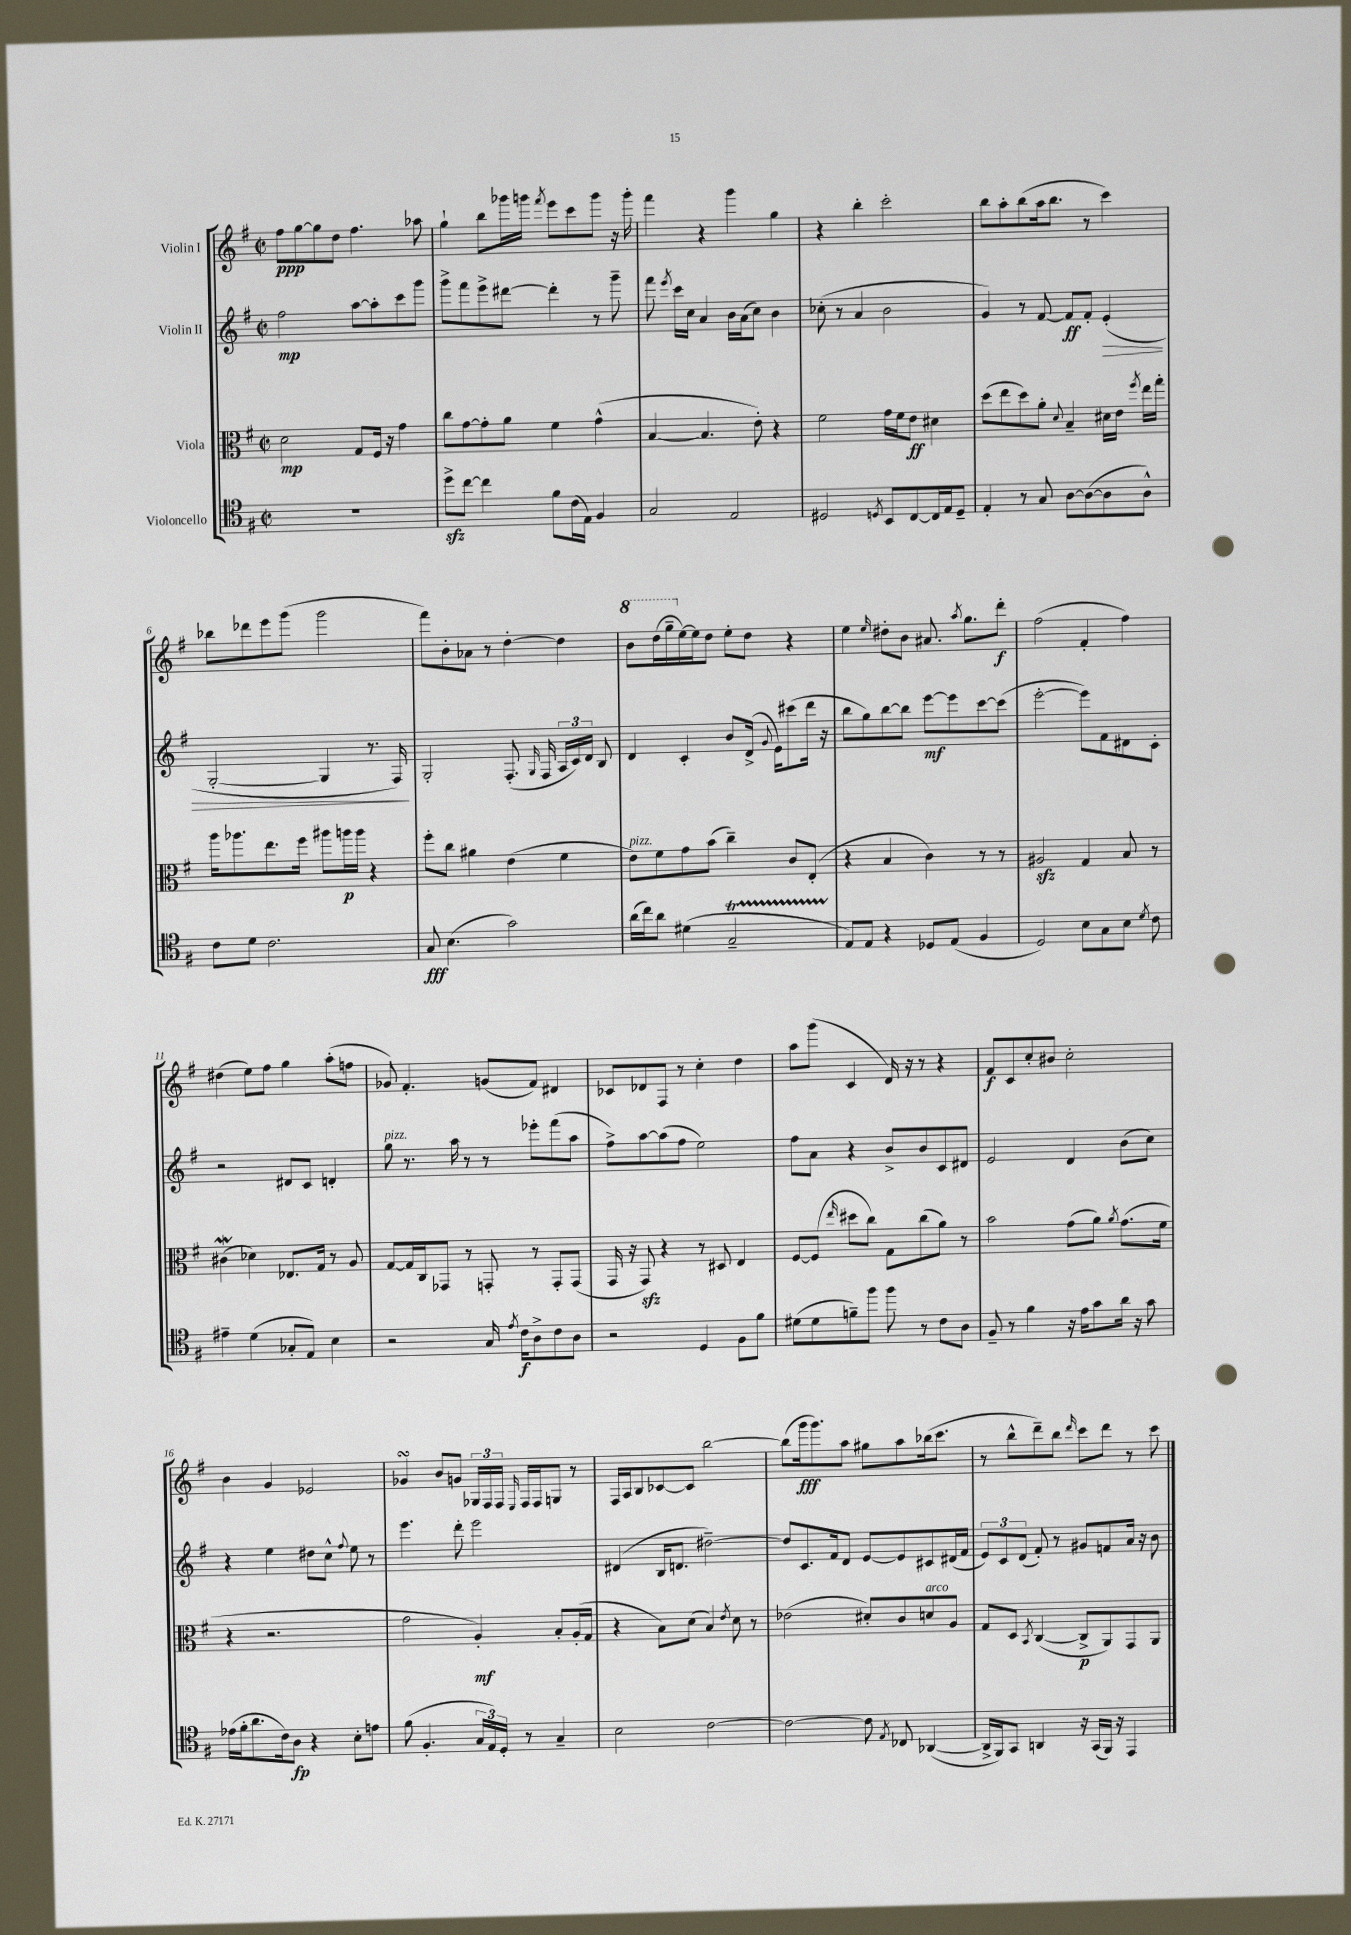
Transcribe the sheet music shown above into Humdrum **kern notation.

**kern	**kern	**kern	**kern
*staff4	*staff3	*staff2	*staff1
*clefC4	*clefC3	*clefG2	*clefG2
*k[f#]	*k[f#]	*k[f#]	*k[f#]
*M2/2	*M2/2	*M2/2	*M2/2
*met(c|)	*met(c|)	*met(c|)	*met(c|)
1r	2d\	2ff#\	8ff#\L
.	.	.	[8gg\
.	.	.	8gg\]
.	.	.	8dd\J
.	8G/L	[8aa\L	4.ff#\
.	16F#/Jk	8aa'\]	.
.	16r	.	.
.	4g\	8ccc\	.
.	.	8ggg\J	8aa-\
=	=	=	=
8dd^\L	8cc\L	8ggg^\L	4gg`\
[8cc\J	[8g\	8fff#\	.
4cc\]	8g'\]	8eee^\	8bb\L
.	8a\J	[8ddd#\J	16ggg-\L
.	.	.	16ggg\JJ
.	.	.	8qfff#/
8f#\L	4f#\	4ddd#'\]	8eee\L
(16c\L	.	.	8ccc\
16E\JJ)	.	.	.
4F#/	(4g^^\	8r	8ggg\J
.	.	8ggg~\	16r
.	.	.	16ggg'\
=	=	=	=
2G/	[4B/	8fff#\	4fff#\
.	.	8qeee/	.
.	.	16ccc\LL	.
.	.	16cc\JJ	.
.	4.B/]	4a/	4r
2E/	.	16b\LL	4ggg\
.	.	(16a\J	.
.	8e'\)	8cc\J)	.
.	4r	4b\	4gg\
=	=	=	=
2D#/	2f#\	(8cc-'\	4r
.	.	8r	.
.	.	4a/	4bb'\
8qD/	.	.	.
8BB/L	16g\LL	2b\	2ccc'\
.	16f#\J	.	.
[8C/	8e\J	.	.
16C/]L	4d#\	.	.
16E/J	.	.	.
8D~/J	.	.	.
=	=	=	=
4E'/	(8dd\L	4g/)	8bb\L
.	8ee\	.	8aa'\
8r	8dd\)	8r	(8bb\
8G/	8a'\J	[8f#/	16aa\k
.	.	.	8.bb\J
.	8qqd/	.	.
[8A\L	4B~/	8f#/]L	.
(8A\_	.	8f#'/J	8r
8A\]	16d#\LL	(4e'/	4ccc\)
.	16e\JJ	.	.
.	8qff#/	.	.
8A^^\J)	16ee\LL	.	.
.	16gg'\JJ	.	.
=	=	=	=
8c\L	16aa\LK	[2G'/	8bb-\L
.	8.aa-\	.	.
8d\J	.	.	8ddd-\
2.c\	8.ee\	.	8eee\
.	.	.	(8ggg\J
.	16ff#\Jk	.	.
.	8aa#\L	4G/]	2ggg\
.	16aa\L	.	.
.	16aa\JJ	.	.
.	4r	8.r	.
.	.	16F#/)	.
=	=	=	=
8G/	8ff#'\L	2G'/	8fff#\L)
(4.B\	8cc\J	.	8b'\
.	4a#\	.	8a-\J
.	.	.	8r
2g\)	(4e\	(8.F#'/	[4dd'\
.	.	16qqG/	.
.	.	16F#/	.
.	4f#\	24A/LL	4dd\]
.	.	24c/)	.
.	.	24d/JJ	.
.	.	8B/	.
=	=	=	=
(16a\LL	8e\L)	4d/	8bb\L
16cc\J)	.	.	.
8a\J	8f#\	.	(16ddd\L
.	.	.	16ggg~\
(4d#\	8g\	4c'/	[16ee\)
.	.	.	16ee\]J
.	(8b\J	.	8dd\J
2G~/	4cc~\)	8b/L	8ee'\L
.	.	(16d^/Jk	8dd\J
.	.	8qqg/	.
.	.	16e\LK)	.
.	8c/L	(8ccc#\	4r
.	(8E'/J	16ddd\Jk	.
.	.	16r	.
=	=	=	=
8E/L)	4r	8bb\L	4ee\
8E/J	.	8gg\)	.
.	.	.	16qqee/
4r	4B/	[8bb\	8dd#'\L
.	.	8bb\]J	8b\J
8D-/L	4c\)	[8eee\L	8.a#/
(8E/J	.	8eee\]	.
.	.	.	8qaa/
.	.	.	8.gg\L
4F#/	8r	[8ccc\	.
.	8r	(8ccc\]J	8ddd'\J
=	=	=	=
2D/)	2A#/	[2eee'\	(2ff#\
8B\L	4G/	8eee\]L)	4f#'/
8G\	.	8f#\	.
8B\J	8B/	8d#\	4ff#\)
8qd/	.	.	.
8c\	8r	8c'\J	.
=	=	=	=
4e#~\	(4c#\	2r	(4dd#\
(4d\	4d-\)	.	8ee\L)
.	.	.	8ff#\J
8G-'/L	8.E-/L	8d#/L	4gg\
8E/J)	.	8c/J	.
.	16G/Jk	.	.
4B\	8r	4d'/	(8aa'\L
.	8A/	.	8ff\J
=	=	=	=
2r	[8G/L	8gg\	8g-/)
.	16G/]L	8.r	4.f#'/
.	16C/J	.	.
.	8GG-/J	.	.
.	.	16aa\	.
.	8r	8r	.
16G/	8GG'/	8r	(8g/L
8qe/	.	.	.
16c\LK	.	.	.
8A^\	8r	8eee-'\L	8f#/J)
8c\	8GG'/L	(8fff#\	4d#/
8A\J	(8GG/J	8aa\J	.
=	=	=	=
2r	16GG/	8ff#^\L)	8c-/L
.	16r	.	.
.	8GG/)	[8aa\	8d-/
.	4r	(8aa\]	8F#/J
.	.	8ff#\J	8r
4D/	8r	2ee\)	4cc'\
.	8D#/	.	.
8F#\L	4E/	.	4dd\
8f#\J	.	.	.
=	=	=	=
(8d#\L	[8F#/L	8ff#\L	8aa\L
8d#\	(8F#/]J	8a\J	(8ggg\J
.	16qqee/	.	.
8f~\)	8dd#\L	4r	4c/
8ff#\J	8cc\J)	.	.
8ff#\	8G\L	8b^/L	16d/)
.	.	.	16r
8r	(8cc\	8b/	8r
8c\L	8a\J)	8c/	4r
8A\J	8r	8d#/J	.
=	=	=	=
8F#~/	2b\	2e/	8f#/L
8r	.	.	8c/
4f#\	.	.	8cc'/
.	.	.	8b#/J
16r	(8g\L	4d/	2cc'\
16e\LK	.	.	.
8g\	8a\J)	.	.
.	8qa/	.	.
16a\Jk	(8.g\L	(8b\L	.
16r	.	.	.
8g\	.	8cc\J)	.
.	16f#\Jk	.	.
=	=	=	=
(16e-\LL	4r	4r	4b\
16f#'\J	.	.	.
8.a\	.	.	.
.	2.r	4ee\	4g/
16c\k)	.	.	.
8A\J	.	.	.
4r	.	8dd#\L	2e-/
.	.	8cc^^\J	.
.	.	8qqff#/	.
8B'\L	.	8ee\	.
8e\J	.	8r	.
=	=	=	=
(8f#\	2g\	4.eee\	4g-/
4.F#'/	.	.	.
.	.	.	8b/L
.	.	8ddd'\	8g/J
24G/LL	4A'/)	2eee\	24G-/LL
24E/)	.	.	24F#/
24D'/JJ	.	.	24F#/JJ
.	.	.	16qqE/
8r	.	.	16F#/LL
.	.	.	16F#/J
4G~/	8B'/L	.	8G/J
.	(16A'/L	.	8r
.	16G/JJ	.	.
=	=	=	=
2B\	4r	(4d#/	16F#/LL
.	.	.	16A/J
.	.	.	8B/
.	8B\L)	16B/LK	[8c-/
.	.	8.d/J	.
.	(8d\J	.	8c-/]J
[2c\	4B/)	[2dd#~\)	[2bb\
.	8qe/	.	.
.	8d\	.	.
.	8r	.	.
=	=	=	=
2c\_	(2e-\	8dd#/]L	(8bb\]L
.	.	8.c/	16ggg\k
.	.	.	8.ggg\)
.	.	16f#/k	.
.	.	8d/J	8aa\J
8c\]	8d#'/L)	[8e/L	8gg#\L
8qE/	.	.	.
8C-/	8c/	8e/]	8aa\
([4AA-/	8d/	8c#/	(16bb-\k
.	.	.	8.ccc\J
.	8A/J	(16d#/L	.
.	.	16f#/JJ	.
=	=	=	=
16AA-^/]LL	8G/L	12e/L)	8r
16FF#/J)	.	.	.
.	.	12c/	.
8GG/J	8D/J	.	8bb^^\L
.	.	(12d/J	.
.	8qBB/	.	.
4AA/	([4C/	8f#'/)	8ddd~\)
.	.	8r	8bb\J
.	.	.	16qqddd/
16r	8C^/]L	8g#/L	8ccc\L
(16GG/LL	.	.	.
16FF#/JJ)	8AA/)	8f/	8ddd\J
16r	.	.	.
4EE/	8GG/	16a/Jk	8r
.	.	16r	.
.	8AA/J	8b\	8ccc\
==	==	==	==
*-	*-	*-	*-
